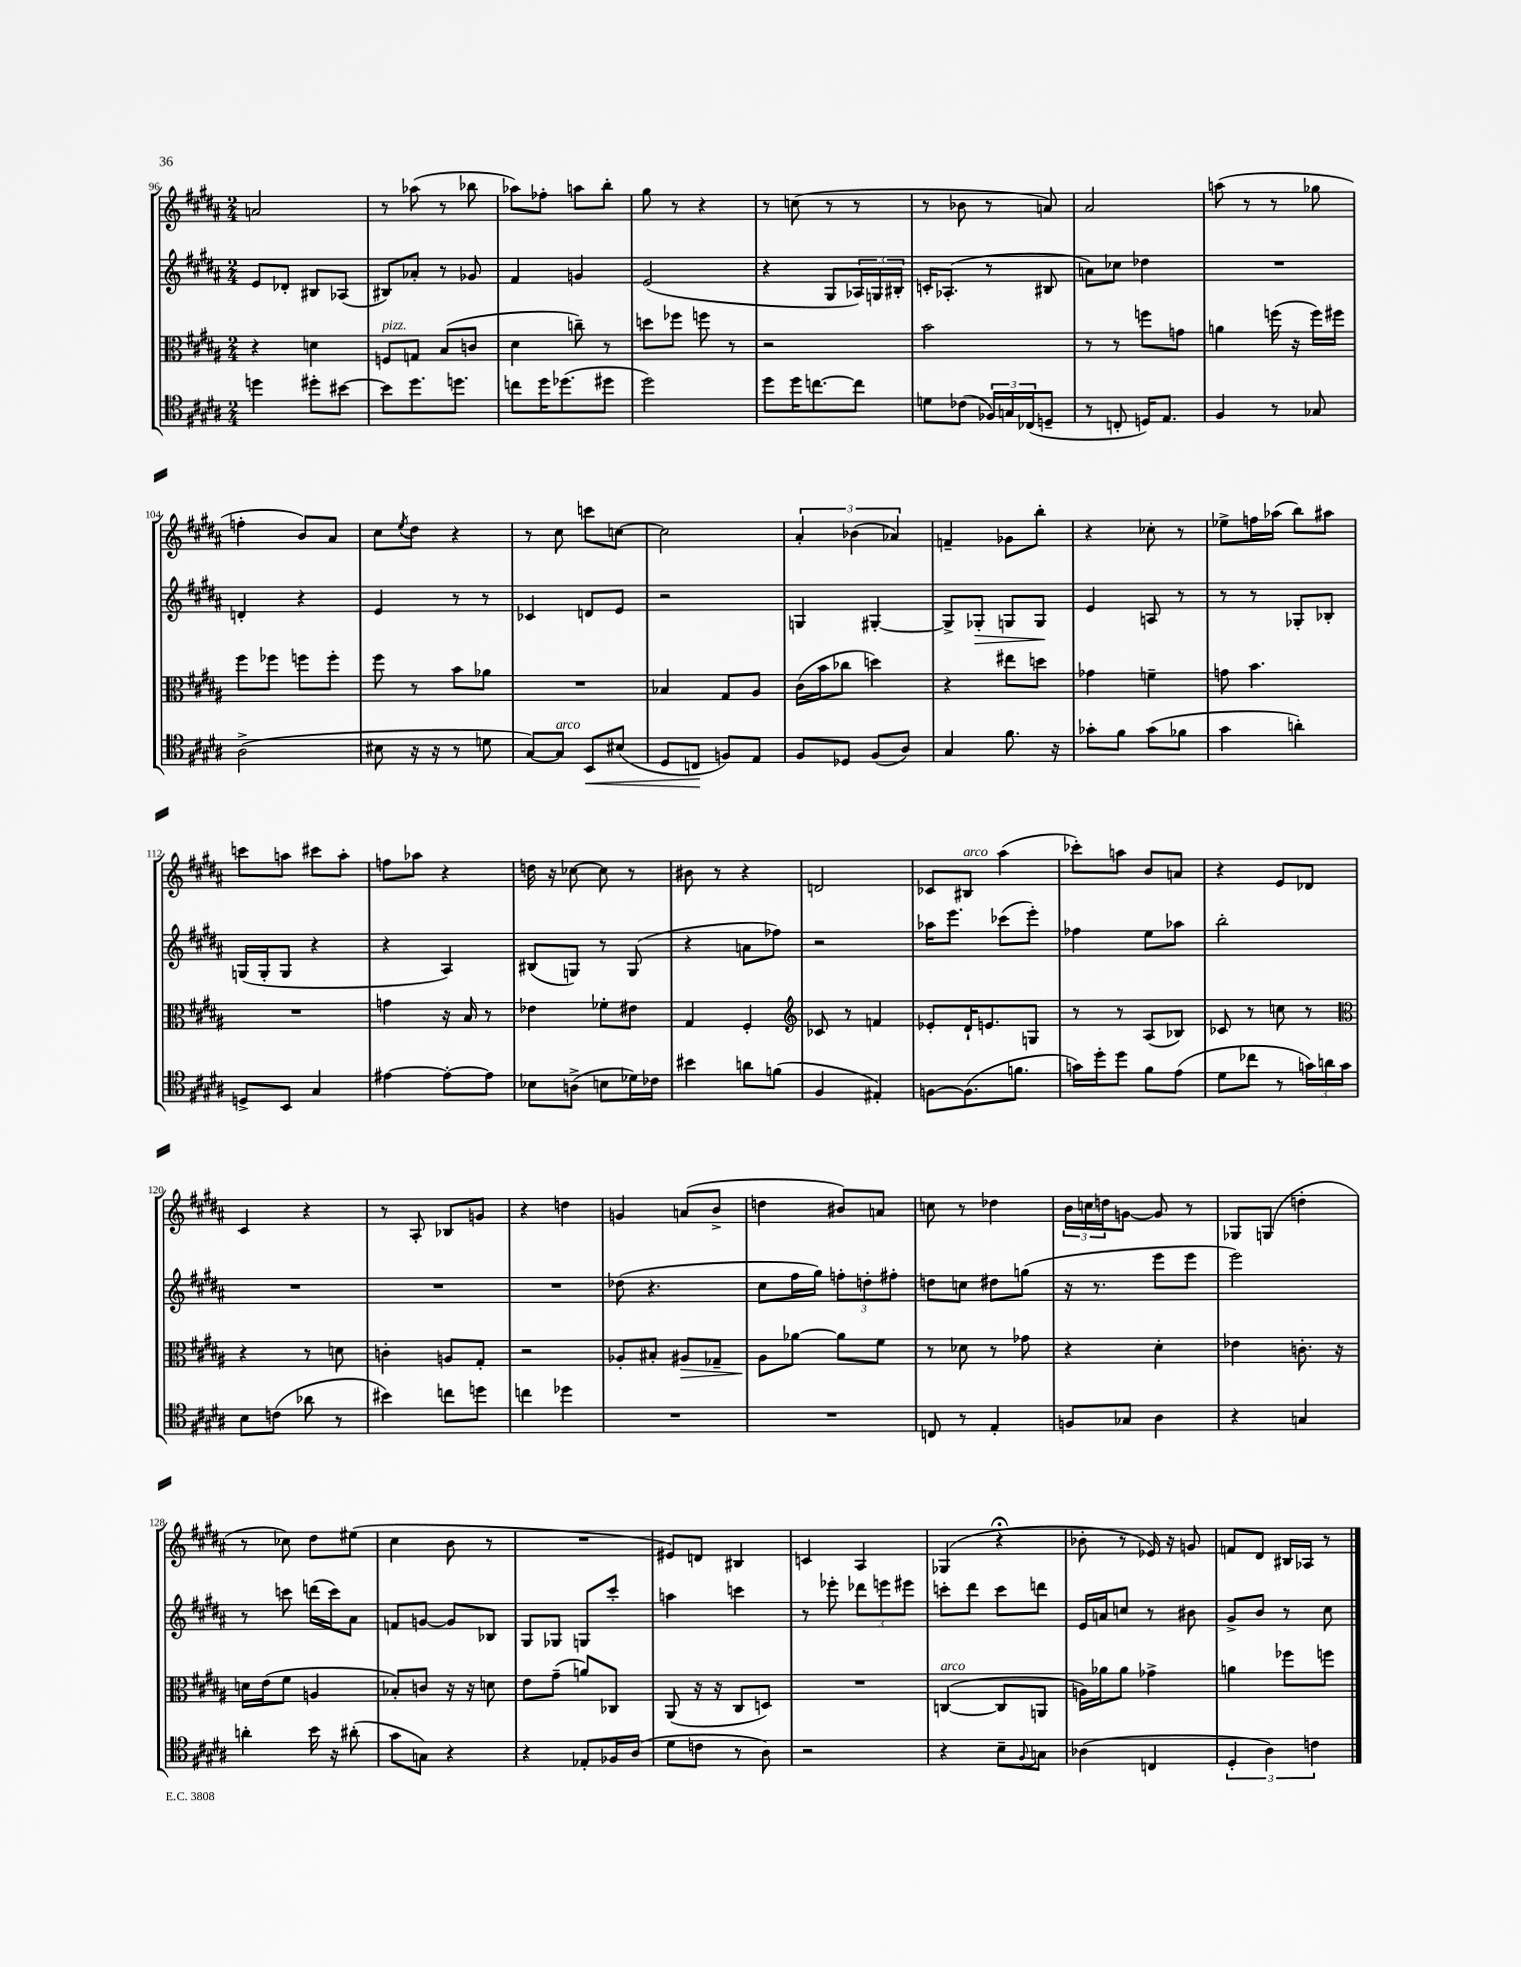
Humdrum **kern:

**kern	**dynam	**kern	**dynam	**kern	**dynam	**kern
*part4	*part4	*part3	*part3	*part2	*part2	*part1
*staff4	*staff4	*staff3	*staff3	*staff2	*staff2	*staff1
*clefC4	*	*clefC3	*	*clefG2	*	*clefG2
*k[f#c#g#d#a#]	*	*k[f#c#g#d#a#]	*	*k[f#c#g#d#a#]	*	*k[f#c#g#d#a#]
*M2/4	*	*M2/4	*	*M2/4	*	*M2/4
=96	=96	=96	=96	=96	=96	=96
4ddn\	.	4r	.	8e/L	.	2an/
.	.	.	.	8d-X'/J	.	.
8dd#X'\L	.	4dn\	.	8B#X/L	.	.
[8b#X\J	.	.	.	(8A-X/J	.	.
=97	=97	=97	=97	=97	=97	=97
!	!	!LO:TX:a:i:t=pizz.	!	!	!	!
8b#\L]	.	8Fn/L	.	8B#X/L)	.	8r
8.dd#\	.	8Gn/J	.	8a-X'/J	.	(8aa-X\
.	.	(8B/L	.	8r	.	8r
8.ddn\J	.	.	.	.	.	.
.	.	8cn/J	.	8g-X/	.	8bb-X\
=98	=98	=98	=98	=98	=98	=98
8ccn\L	.	4d#\	.	4f#/	.	8aa-X\L)
16dd#\K	.	.	.	.	.	8ff-X'\J
(8.dd-X\	.	.	.	.	.	.
.	.	8ccn~\)	.	4gn/	.	8aan\L
8dd#X\J	.	8r	.	.	.	8bb'\J
=99	=99	=99	=99	=99	=99	=99
2dd#\)	.	8ddn\L	.	(2e/	.	8gg#\
.	.	8ff-X\J	.	.	.	8r
.	.	8ffn\	.	.	.	4r
.	.	8r	.	.	.	.
=100	=100	=100	=100	=100	=100	=100
8dd#\L	.	2r	.	4r	.	8r
16dd#\K	.	.	.	.	.	(8ccn\
[8.ccn\	.	.	.	.	.	.
.	.	.	.	8G#/L	.	8r
8cc\J]	.	.	.	24A-X/L)	.	8r
.	.	.	.	24Gn/	.	.
.	.	.	.	24B#X'/JJ	.	.
=101	=101	=101	=101	=101	=101	=101
8dn\L	.	2b\	.	16cn'/KL	.	8r
.	.	.	.	(8.A-X'/J	.	.
(8c-X\J	.	.	.	.	.	8b-X\
24F-X/LL)	.	.	.	8r	.	8r
24Gn/	.	.	.	.	.	.
(24C-X/J	.	.	.	.	.	.
8Dn~/J	.	.	.	8B#X/	.	8an/)
=102	=102	=102	=102	=102	=102	=102
8r	.	8r	.	8an\L)	.	2a#/
8Cn'/	.	8r	.	8cc-X\J	.	.
16Dn/KL)	.	8ffn\L	.	4dd-X\	.	.
8.E/J	.	.	.	.	.	.
.	.	8gn\J	.	.	.	.
=103	=103	=103	=103	=103	=103	=103
4F#/	.	4an\	.	2r	.	(8aan\
.	.	.	.	.	.	8r
8r	.	(16ffn\	.	.	.	8r
.	.	16r	.	.	.	.
8G-X/	.	16ff\LL)	.	.	.	8gg-X\
.	.	16ff#X\JJ	.	.	.	.
!!LO:LB:g=z
=104	=104	=104	=104	=104	=104	=104
(2A#^\	.	8ff#\L	.	4dn'/	.	4ffn'\
.	.	8ff-X\J	.	.	.	.
.	.	8ffn\L	.	4r	.	8b/L)
.	.	8ff'\J	.	.	.	8a#/J
=105	=105	=105	=105	=105	=105	=105
8B#X\	.	8ff#\	.	4e/	.	8cc#\L
.	.	.	.	.	.	8qee/
16r	.	8r	.	.	.	8dd#\J
16r	.	.	.	.	.	.
8r	.	8b\L	.	8r	.	4r
8dn\	.	8a-X\J	.	8r	.	.
=106	=106	=106	=106	=106	=106	=106
[8G#/L)	.	2r	.	4c-X/	.	8r
!LO:TX:a:i:t=arco	!	!	!	!	!	!
8G#/J]	.	.	.	.	.	8cc#\
!	!LO:HP:b	!	!	!	!	!
8BB/L	<	.	.	8dn/L	.	8cccn\L
(8B#X/J	.	.	.	8e/J	.	[8ccn\J
=107	=107	=107	=107	=107	=107	=107
8D#/L	.	4B-X/	.	2r	.	2cc\]
8Cn/J	.	.	.	.	.	.
8Fn/L)	[	8G#/L	.	.	.	.
8E/J	.	8A#/J	.	.	.	.
=108	=108	=108	=108	=108	=108	=108
8F#/L	.	(16c#\LL	.	4Gn/	.	6a#'/
.	.	16b\J	.	.	.	.
8D-X/J	.	8cc-X\J	.	.	.	.
.	.	.	.	.	.	(6b-X\
(8F#/L	.	4ddn\)	.	[4G#X'/	.	.
.	.	.	.	.	.	6a-X/)
8A#/J)	.	.	.	.	.	.
=109	=109	=109	=109	=109	=109	=109
4G#/	.	4r	.	8G#^/L]	.	4fn~/
!	!	!	!	!	!LO:HP:b	!
.	.	.	.	8G-X'/J	>	.
8.f#\	.	8ee#X\L	.	8Gn/L	.	8g-X\L
.	.	8ddn\J	.	8G/J	.	8bb'\J
16r	.	.	.	.	.	.
.	.	.	.	.	]	.
=110	=110	=110	=110	=110	=110	=110
8g-X'\L	.	4g-X\	.	4e/	.	4r
8f#\J	.	.	.	.	.	.
(8g-\L	.	4fn~\	.	8An/	.	8cc-X'\
8f-X\J	.	.	.	8r	.	8r
=111	=111	=111	=111	=111	=111	=111
4g#\	.	8gn\	.	8r	.	8ee-X^\L
.	.	4.b\	.	8r	.	16ffn\L
.	.	.	.	.	.	(16aa-X\JJ
4an'\)	.	.	.	8G-X'/L	.	8bb\L)
.	.	.	.	8B-X'/J	.	8aa#X\J
!!LO:LB:g=z
=112	=112	=112	=112	=112	=112	=112
8Dn^/L	.	2r	.	(16Gn/LL	.	8cccn\L
.	.	.	.	16G'/J	.	.
8BB/J	.	.	.	8G/J	.	8aan\J
4G#/	.	.	.	4r	.	8ccc#X\L
.	.	.	.	.	.	8aa'\J
=113	=113	=113	=113	=113	=113	=113
[4e#X\	.	4gn\	.	4r	.	8ffn\L
.	.	.	.	.	.	8aa-X\J
8e#'\L_	.	16r	.	4A#/)	.	4r
.	.	16B/	.	.	.	.
8e#\J]	.	8r	.	.	.	.
=114	=114	=114	=114	=114	=114	=114
8B-X\L	.	4e-X\	.	(8B#X/L	.	16ddn\
.	.	.	.	.	.	16r
(8An^\J	.	.	.	8Gn/J)	.	[8cc-X\
8Bn\L	.	8f-X'\L	.	8r	.	8cc-\]
16d-X\L)	.	8e#X\J	.	(8G/	.	8r
16c-X\JJ	.	.	.	.	.	.
=115	=115	=115	=115	=115	=115	=115
4b#X\	.	4G#/	.	4r	.	8b#X\
.	.	.	.	.	.	8r
8an\L	.	4F#'/	.	8an\L	.	4r
(8fn\J	.	.	.	8ff-X\J)	.	.
=116	=116	=116	=116	=116	=116	=116
*	*	*clefG2	*	*	*	*
4F#/	.	8c-X/	.	2r	.	2dn/
.	.	8r	.	.	.	.
4E#X'/)	.	4fn/	.	.	.	.
=117	=117	=117	=117	=117	=117	=117
[8Fn\L	.	8e-X'/L	.	16aa-X\KL	.	8c-X/L
.	.	.	.	8.eee\J	.	.
!	!	!	!	!	!	!LO:TX:a:i:t=arco
(8.F\]	.	16d#`/K	.	.	.	8B#X/J
.	.	8.en/	.	.	.	.
.	.	.	.	(8ccc-X\L	.	(4aa#\
8.fn\J	.	.	.	.	.	.
.	.	8Gn/J	.	8eee'\J)	.	.
=118	=118	=118	=118	=118	=118	=118
16gn\LL)	.	8r	.	4ff-X\	.	8ccc-X'\L)
16dd#'\J	.	.	.	.	.	.
8dd#\J	.	8r	.	.	.	8aan\J
8f#\L	.	(8A#/L	.	8ee\L	.	8b/L
(8e\J	.	8B-X/J)	.	8aa-X\J	.	8an/J
=119	=119	=119	=119	=119	=119	=119
8d#\L	.	8c-X/	.	2bb'\	.	4r
8cc-X\J	.	8r	.	.	.	.
8r	.	8ccn\	.	.	.	8e/L
24gn\LL)	.	8r	.	.	.	8d-X/J
24an\	.	.	.	.	.	.
24g\JJ	.	.	.	.	.	.
!!LO:LB:g=z
=120	=120	=120	=120	=120	=120	=120
*	*	*clefC3	*	*	*	*
8B\L	.	4r	.	2r	.	4c#/
(8cn\J	.	.	.	.	.	.
8a-X\	.	8r	.	.	.	4r
8r	.	8dn\	.	.	.	.
=121	=121	=121	=121	=121	=121	=121
4b#X\)	.	4cn'\	.	2r	.	8r
.	.	.	.	.	.	8A#'/
8ccn\L	.	8An/L	.	.	.	8B-X/L
8ddn\J	.	8G#'/J	.	.	.	8gn/J
=122	=122	=122	=122	=122	=122	=122
4ccn\	.	2r	.	2r	.	4r
4dd-X\	.	.	.	.	.	4ddn\
=123	=123	=123	=123	=123	=123	=123
2r	.	8A-X'/L	.	(8dd-X\	.	4gn/
.	.	8B#X'/J	.	4.r	.	.
!	!	!	!LO:HP:b	!	!	!
.	.	8A#X/L	>	.	.	(8an/L
.	.	8G-X~/J	.	.	.	8b^/J
=124	=124	=124	=124	=124	=124	=124
2r	.	8A#\L	.	8cc#\L	.	4ddn\
.	.	[8a-X\J	]	16ff#\L	.	.
.	.	.	.	16gg#\JJ)	.	.
.	.	8a-\L]	.	12ffn'\L	.	8b#X/L)
.	.	.	.	12ddn'\	.	.
.	.	8f#\J	.	.	.	8an/J
.	.	.	.	12ff#X'\J	.	.
=125	=125	=125	=125	=125	=125	=125
8Cn/	.	8r	.	8ddn\L	.	8ccn\
8r	.	8d-X\	.	8ccn\J	.	8r
4E'/	.	8r	.	8dd#X\L	.	4dd-X\
.	.	8g-X\	.	(8ggn\J	.	.
=126	=126	=126	=126	=126	=126	=126
8Fn/L	.	4r	.	16r	.	24b\LL
.	.	.	.	.	.	24ccn\
.	.	.	.	8.r	.	.
.	.	.	.	.	.	24ddn\J
8G-X/J	.	.	.	.	.	[8gn\J
4A#\	.	4d#'\	.	8eee\L	.	8g/]
.	.	.	.	8eee\J	.	8r
=127	=127	=127	=127	=127	=127	=127
4r	.	4e-X\	.	2eee\)	.	8G-X/L
.	.	.	.	.	.	(8Gn/J
4Gn/	.	8.cn'\	.	.	.	4ddn'\
.	.	16r	.	.	.	.
!!LO:LB:g=z
=128	=128	=128	=128	=128	=128	=128
4an'\	.	16dn\LL	.	8r	.	8r
.	.	(16e\J	.	.	.	.
.	.	8f#\J	.	8cccn\	.	8cc-X\)
16b\	.	4An/	.	(16dddn\LL	.	8dd#\L
16r	.	.	.	16ccc\J)	.	.
(8a#X'\	.	.	.	8a#\J	.	(8ee#X\J
=129	=129	=129	=129	=129	=129	=129
8g#\L	.	8B-X'/L)	.	8fn/L	.	4cc#\
8Gn\J)	.	8cn/J	.	[8gn/J	.	.
4r	.	16r	.	8g/L]	.	8b\
.	.	16r	.	.	.	.
.	.	8dn\	.	8B-X/J	.	8r
=130	=130	=130	=130	=130	=130	=130
4r	.	8e\L	.	8G#/L	.	2r
.	.	(8g#~\J	.	8G-X/J	.	.
8E-X'/L	.	8an/L)	.	8Gn/L	.	.
16F-X/L	.	8C-X/J	.	8ccc#'/J	.	.
(16A#/JJ	.	.	.	.	.	.
=131	=131	=131	=131	=131	=131	=131
8d#\L	.	(8AA#/	.	4aan\	.	8e#X/L)
8cn\J	.	16r	.	.	.	8dn/J
.	.	16r	.	.	.	.
8r	.	8C#/L	.	4cccn\	.	4B#X/
8A#\)	.	8Dn/J)	.	.	.	.
=132	=132	=132	=132	=132	=132	=132
2r	.	2r	.	8r	.	4cn/
.	.	.	.	8eee-X'\	.	.
.	.	.	.	12ddd-X\L	.	4A#/
.	.	.	.	12eeen\	.	.
.	.	.	.	12eee#X\J	.	.
=133	=133	=133	=133	=133	=133	=133
!	!	!LO:TX:a:i:t=arco	!	!	!	!
4r	.	([4Cn/	.	8cccn'\L	.	(4G-X/
.	.	.	.	8ddd#\J	.	.
8B~\L	.	8C/L]	.	8ccc\L	.	4r;<
8qqF#/	.	.	.	.	.	.
8Gn\J	.	8AAn/J	.	8dddn\J	.	.
=134	=134	=134	=134	=134	=134	=134
(4A-X\	.	16An\LL)	.	16e/LL	.	8b-X'\
.	.	16a-X\J	.	16an/J	.	.
.	.	8a-\J	.	8ccn/J	.	8r
4Cn/	.	4g-X^\	.	8r	.	16e-X/)
.	.	.	.	.	.	16r
.	.	.	.	8b#X\	.	8gn/
=135	=135	=135	=135	=135	=135	=135
6D#'/	.	4an\	.	8g#^/L	.	8fn/L
.	.	.	.	8b/J	.	8d#/J
6A#\)	.	.	.	.	.	.
.	.	8ff-X\L	.	8r	.	16B#X/LL
.	.	.	.	.	.	16A-X/JJ
6cn\	.	.	.	.	.	.
.	.	8ffn\J	.	8cc#\	.	8r
==	==	==	==	==	==	==
*-	*-	*-	*-	*-	*-	*-
